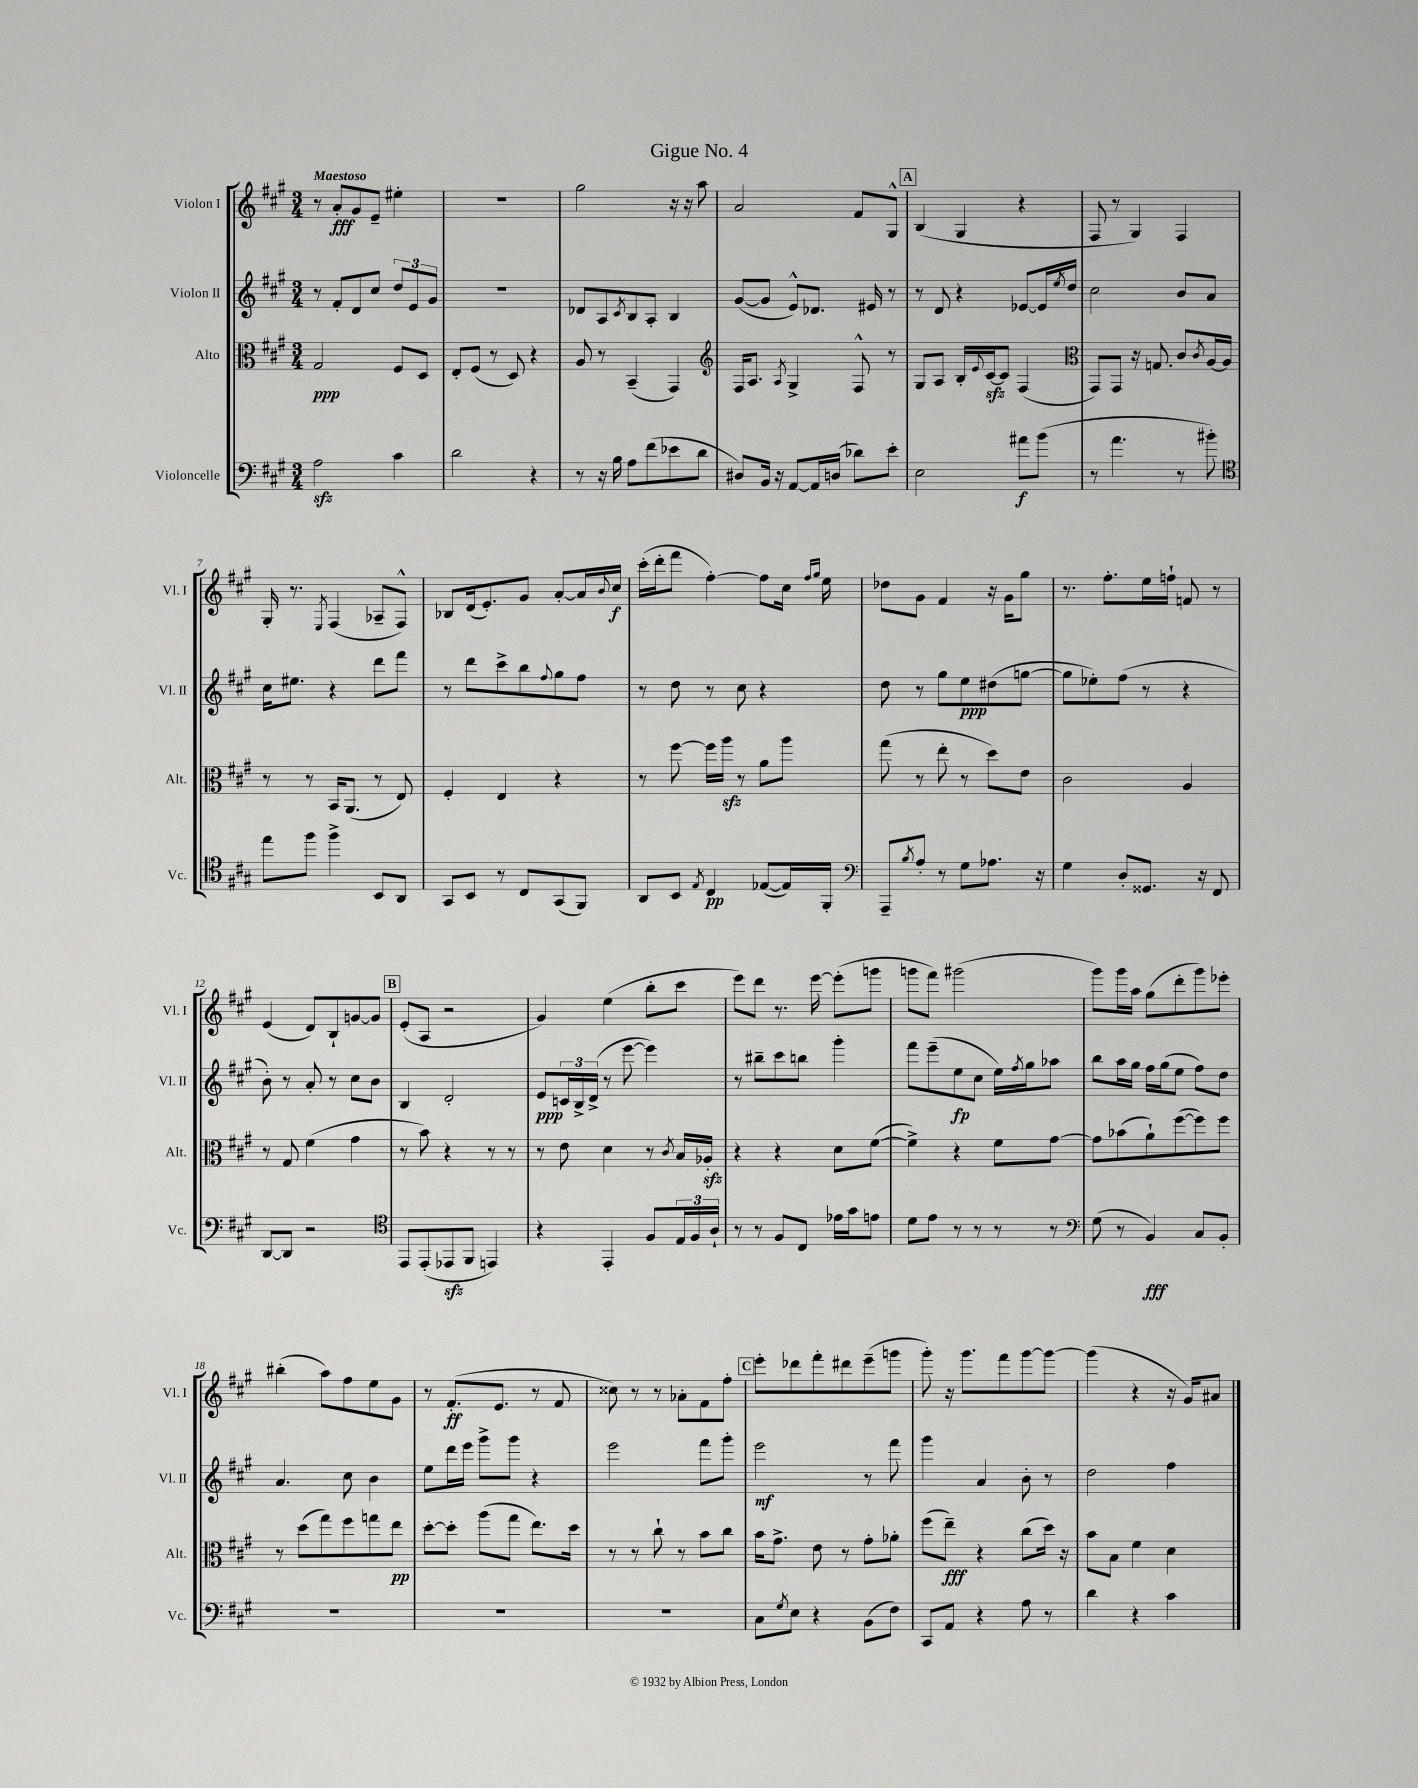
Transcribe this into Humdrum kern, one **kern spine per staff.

**kern	**kern	**kern	**kern
*staff4	*staff3	*staff2	*staff1
*clefF4	*clefC3	*clefG2	*clefG2
*k[f#c#g#]	*k[f#c#g#]	*k[f#c#g#]	*k[f#c#g#]
*M3/4	*M3/4	*M3/4	*M3/4
2A	2G#	8r	8r
.	.	8f#'	8a'
.	.	8d	8g#
.	.	8cc#	8e~
4c#	8F#	12dd	4ee#'
.	.	12e	.
.	8D	.	.
.	.	12g#	.
=	=	=	=
2d	8E'	2.r	2.r
.	(8F#	.	.
.	8r	.	.
.	8D)	.	.
4r	4r	.	.
=	=	=	=
8r	8A	8d-	2gg#
16r	8r	8A	.
16B	.	.	.
.	.	8qc#	.
8A	(4BB~	8B	.
(8f#	.	8A'	.
8e-	4GG#)	4B	16r
.	.	.	16r
8d	.	.	8aa
=	=	=	=
*	*clefG2	*	*
8D#)	16F#	([8g#	2a
.	8.A	.	.
16BB	.	8g#]	.
16r	.	.	.
.	8qA	.	.
[8AA	4G#^	8e^^)	.
16AA]	.	8.d-	.
(16D	.	.	.
8d-)	8F#^^	.	8f#
.	.	16e#	.
8e'	8r	8r	8G#^^
=	=	=	=
2E	8G#	8r	(4B
.	8A	8d	.
.	16B'	4r	4G#
.	8qqe	.	.
.	[16c#	.	.
.	8c#]	.	.
8a#	(4F#	[8e-	4r
(8b	.	16e-]	.
.	.	8qee	.
.	.	16dd	.
=	=	=	=
*	*clefC3	*	*
8r	8GG#)	2cc#	8F#
4.a	8GG#	.	8r
.	16r	.	4G#)
.	8.G	.	.
8r	8c#	8b	4F#
.	8qc#	.	.
8b#')	[16A	8a	.
.	16A]	.	.
=	=	=	=
*clefC4	*	*	*
8ee	8r	16cc#	16G#'
.	.	8.ee#	8.r
8ff#	8r	.	.
.	.	.	8qE
4ff#^	16BB	4r	(4F#
.	(8.AA	.	.
8BB	8r	8ddd	8A-~
8AA	8E)	8fff#	8F#^^)
=	=	=	=
8GG#	4F#'	8r	8B-
8BB	.	8ddd	(16d
.	.	.	8.e')
8r	4E	8ccc#^	.
8C#	.	8bb	8g#
.	.	8qqff#	.
(8GG#	4r	8gg#	[8a'
8FF#)	.	8ff#	16a]
.	.	.	8qqb
.	.	.	16cc#
=	=	=	=
8AA	8r	8r	(16ccc#'
.	.	.	16ddd'
8BB	[8ff#	8dd	8fff#
8qE	.	.	.
4C#	16ff#]	8r	[4ff#')
.	16aa	.	.
.	8r	8cc#	.
([8E-	8a	4r	8ff#]
16E-])	8aa	.	16cc#
.	.	.	16qqff#
.	.	.	16qqgg#
16FF#'	.	.	16ee
=	=	=	=
*clefF4	*	*	*
8AAA~	(8gg#	8dd	8dd-
8qB	.	.	.
8A'	8r	8r	8g#
8r	8ee'	8gg#	4f#
8G#	8r	8ee	.
8.A-	8dd)	(8dd#	16r
.	.	.	16g#
.	8e	[8gg	8gg#
16r	.	.	.
=	=	=	=
4G#	2c#	8gg]	8.r
.	.	8ee-')	.
.	.	.	8.ff#'
8D'	.	(8ff#	.
8.GG##	.	8r	16ee
.	.	.	16ff`
.	4A	4r	8f
16r	.	.	.
8FF#	.	.	8r
=	=	=	=
[8DD	8r	8b')	(4e
8DD]	8G#	8r	.
2r	(4f#	8a'	8d)
.	.	8r	8B`
.	4g#	8cc#	[8g
.	.	8b	8g]
=	=	=	=
*clefC4	*	*	*
8EE	8r	4B	(8e'
(8EE'	8b)	.	8A
8EE-	4r	2d'	2r
8FF#	.	.	.
4EE)	8r	.	.
.	8r	.	.
=	=	=	=
4r	8r	8e	4g#)
.	8e	24c	.
.	.	24B^	.
.	.	(24d^	.
4EE'	4d	8r	(4ee
.	.	[8eee	.
8F#	8r	4eee])	8bb'
.	8qc#	.	.
24E	16B	.	8ccc#
24F#	.	.	.
.	16A-'	.	.
24A`	.	.	.
=	=	=	=
8r	4r	8r	8eee)
8r	.	8bb#~	8ddd
8F#	4r	8ccc#	8.r
8C#	.	8bb	.
.	.	.	[16eee
16e-	8d	4ggg#'	(8eee']
16g#	.	.	.
8e	([8f#	.	8ggg
=	=	=	=
8d	4f#^])	8fff#	8ggg
8e	.	(8eee~	8fff#)
8r	4r	8ee	(2ggg#
8r	.	8cc#	.
8r	8f#	16ee)	.
.	.	8qff#	.
.	.	16gg#	.
8r	[8g#	8aa-	.
=	=	=	=
*clefF4	*	*	*
(8G#	8g#]	8bb	8ggg#)
8r	(8b-	16aa	16ggg#
.	.	16gg#	16aa
4BB)	8a`)	16ff#	(8gg#
.	.	(16gg#	.
.	([8ff#	8ee	8ddd'
8C#	8ff#])	8ff#)	8ggg#)
8BB'	8ff#	8dd	8eee-'
=	=	=	=
2.r	8r	4.a	(4bb#'
.	(8dd	.	.
.	8gg#)	.	8aa)
.	8ff#	8cc#	8ff#
.	8gg	4b	8ee
.	8ee	.	8g#
=	=	=	=
2.r	[8dd'	8ee	8r
.	8dd']	16ddd	(8.f#'
.	.	16eee	.
.	(8aa	8ggg#^	.
.	.	.	8.e
.	8gg#	8ggg#	.
.	8.ee)	4r	8r
.	.	.	8f#
.	16dd	.	.
=	=	=	=
2.r	8r	2eee	8cc##)
.	8r	.	8r
.	8cc#`	.	8r
.	8r	.	8a-'
.	8b	8fff#	8f#
.	8cc#	8ggg#'	8ff#'
=	=	=	=
8C#	16b	2eee	8eee'
.	8.g#^	.	.
8qG#	.	.	.
8E	.	.	8ddd-
4r	8e	.	8fff#'
.	8r	.	8ddd#
(8BB	8g#'	8r	(8eee~
8F#)	8a-'	8fff#	8ggg
=	=	=	=
8CC#	(8ff#	4ggg#	8ggg#')
8AA	8ee~)	.	16r
.	.	.	8.ggg#
4r	4r	4a	.
.	.	.	8fff#
8A	(8cc#	8b'	[8ggg#
8r	16dd)	8r	8ggg#_
.	16r	.	.
=	=	=	=
4d	8b	2dd	(4ggg#]
.	8B	.	.
4r	4f#	.	4r
4c#	4d	4ff#	16r
.	.	.	16g#)
.	.	.	8a#
==	==	==	==
*-	*-	*-	*-
